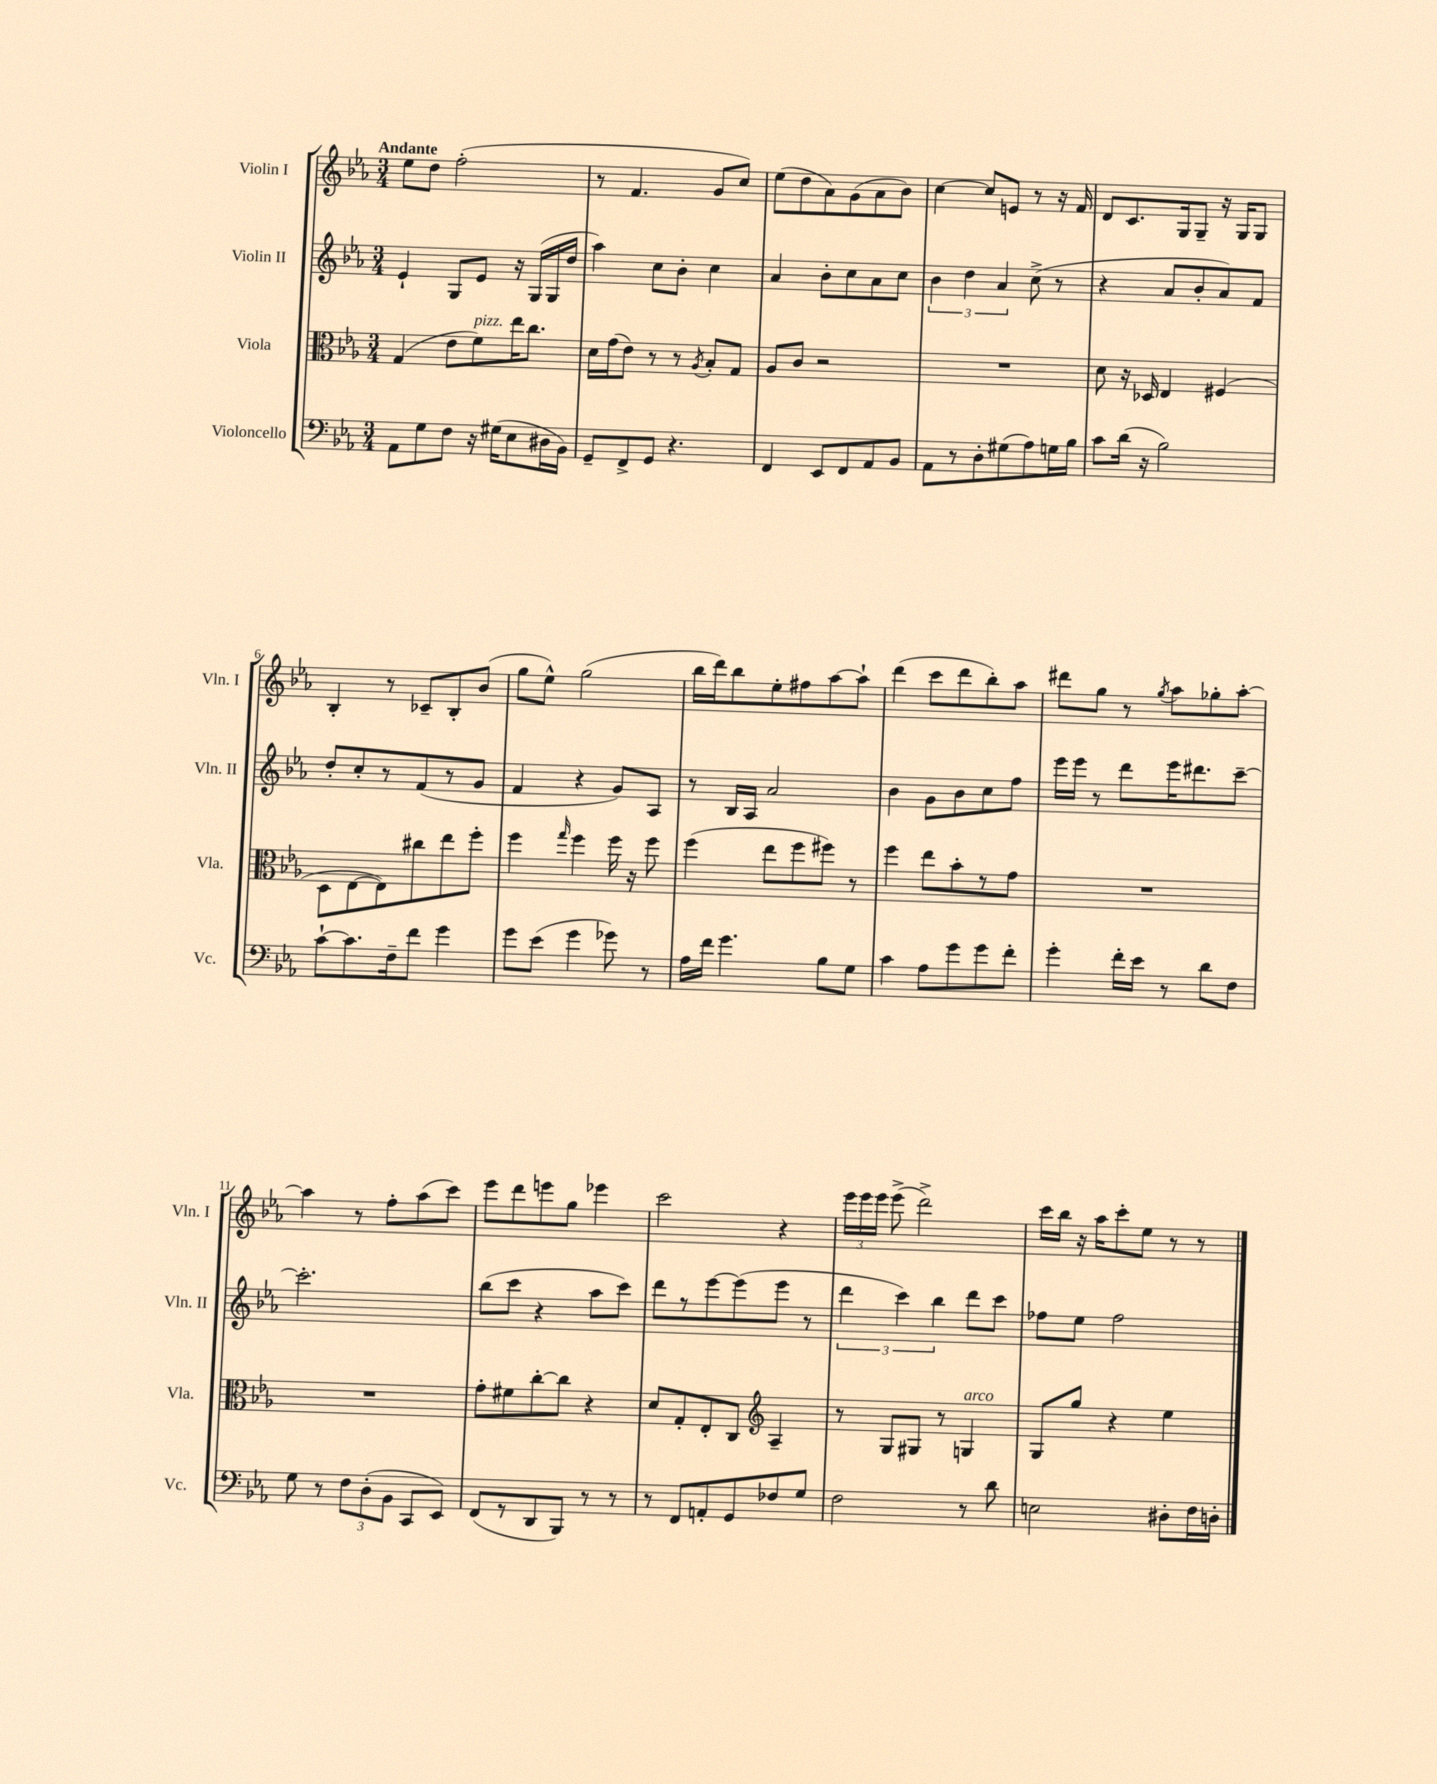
<<
\new StaffGroup <<
\new Staff = "s0" \with { instrumentName = "Violin I" shortInstrumentName = "Vln. I" } {
    \clef treble \key ees \major \numericTimeSignature \time 3/4 \tempo "Andante"
    \autoBeamOff ees''8[ d''8] f''2-.( |
    r8 f'4. g'8[ c''8]) |
    ees''8[( d''8 aes'8) g'8( aes'8 bes'8]) |
    c''4~ c''8[ e'8] r8 r16 f'16 |
    d'8[ c'8. g16 g8]-- r16 g16[ g8] |
    bes4-. r8 ces'8[-- bes8-. bes'8]( |
    g''8[ ees''8]-^) g''2( |
    bes''16[ d'''16) bes''8 ees''8-. fis''8 aes''8~ aes''8]-! |
    d'''4( c'''8[ d'''8 bes''8-.) aes''8] |
    dis'''8[ g''8] r8 \acciaccatura { g''8 } aes''8[ ges''8-. aes''8]~-. |
    aes''4 r8 f''8[-. aes''8( c'''8]) |
    ees'''8[ d'''8 e'''8 g''8] ees'''4 |
    c'''2 r4 |
    \tuplet 3/2 { ees'''16[ ees'''16 ees'''16] } ees'''8->( d'''2->) |
    c'''16[ bes''16] r16 aes''16[ c'''8-. ees''8] r8 r8 \bar "|." |
}
\new Staff = "s1" \with { instrumentName = "Violin II" shortInstrumentName = "Vln. II" } {
    \clef treble \key ees \major \numericTimeSignature \time 3/4
    \autoBeamOff ees'4-! g8[ ees'8] r16 g16[( g16 d''16] |
    aes''4) c''8[ bes'8]-. c''4 |
    aes'4 bes'8[-. c''8 aes'8 c''8] |
    \tuplet 3/2 { bes'4 d''4 aes'4 } c''8->( r8 |
    r4 aes'8[ bes'8-. aes'8) f'8] |
    d''8[-. c''8-. r8 f'8( r8 g'8] |
    f'4 r4 g'8[) aes8] |
    r8 bes16[ aes16] aes'2 |
    bes'4 g'8[ bes'8 c''8 f''8] |
    ees'''16[ ees'''16] r8 d'''8[ ees'''16 dis'''8. c'''8]~-- |
    c'''2.-. |
    bes''8[( c'''8] r4 aes''8[ c'''8]) |
    d'''8[ r8 ees'''8~ ees'''8( ees'''8] r8 |
    \tuplet 3/2 { d'''4 c'''4) bes''4 } d'''8[ c'''8] |
    fes''8[ ees''8] fes''2 \bar "|." |
}
\new Staff = "s2" \with { instrumentName = "Viola" shortInstrumentName = "Vla." } {
    \clef alto \key ees \major \numericTimeSignature \time 3/4
    \autoBeamOff g4( ees'8[ f'8^\markup { \italic "pizz." }) ees''16 c''8.] |
    d'16[ g'16( ees'8]) r8 r8 \acciaccatura { aes8 } bes8[-. g8] |
    aes8[ c'8] r2 |
    R2. |
    d'8 r16 des16 ees4 fis4( |
    d8[ ees8~ ees8) cis''8 ees''8 f''8]-. |
    f''4 \grace { g''16 } f''4 f''16 r16 f''8 |
    f''4( ees''8[ f''8 fis''8]) r8 |
    f''4 ees''8[ bes'8-. r8 g'8] |
    R2. |
    R2. |
    g'8[-. fis'8 c''8~-. c''8] r4 |
    d'8[ g8-. ees8-. c8] \clef treble aes4-- |
    r8 g8[ gis8] r8 g4^\markup { \italic "arco" } |
    g8[ g''8] r4 ees''4 \bar "|." |
}
\new Staff = "s3" \with { instrumentName = "Violoncello" shortInstrumentName = "Vc." } {
    \clef bass \key ees \major \numericTimeSignature \time 3/4
    \autoBeamOff aes,8[ g8 f8] r16 gis16[( ees8 dis16 bes,16]) |
    g,8[-- f,8-> g,8] r4. |
    f,4 ees,8[ f,8 aes,8 bes,8] |
    aes,8[ r8 d8-. gis8( aes8) g16 bes16] |
    c'8[ d'16]( r16 bes2) |
    c'8[~-! c'8. f16-- f'8] g'4 |
    g'8[ ees'8]( g'4 ges'8) r8 |
    aes16[ f'16] g'4. bes8[ g8] |
    c'4 aes8[ g'8 g'8 f'8]-. |
    g'4-. f'16[-. ees'16] r8 d'8[ f8] |
    g8 r8 \tuplet 3/2 { f8[ d8-.( bes,8] } c,8[ ees,8]) |
    f,8[( r8 d,8 bes,,8]) r8 r8 |
    r8 f,8[ a,8-. g,8 fes8 g8] |
    f2 r8 d'8 |
    e2 dis8[-. f16 d16]-. \bar "|." |
}
>>
>>
